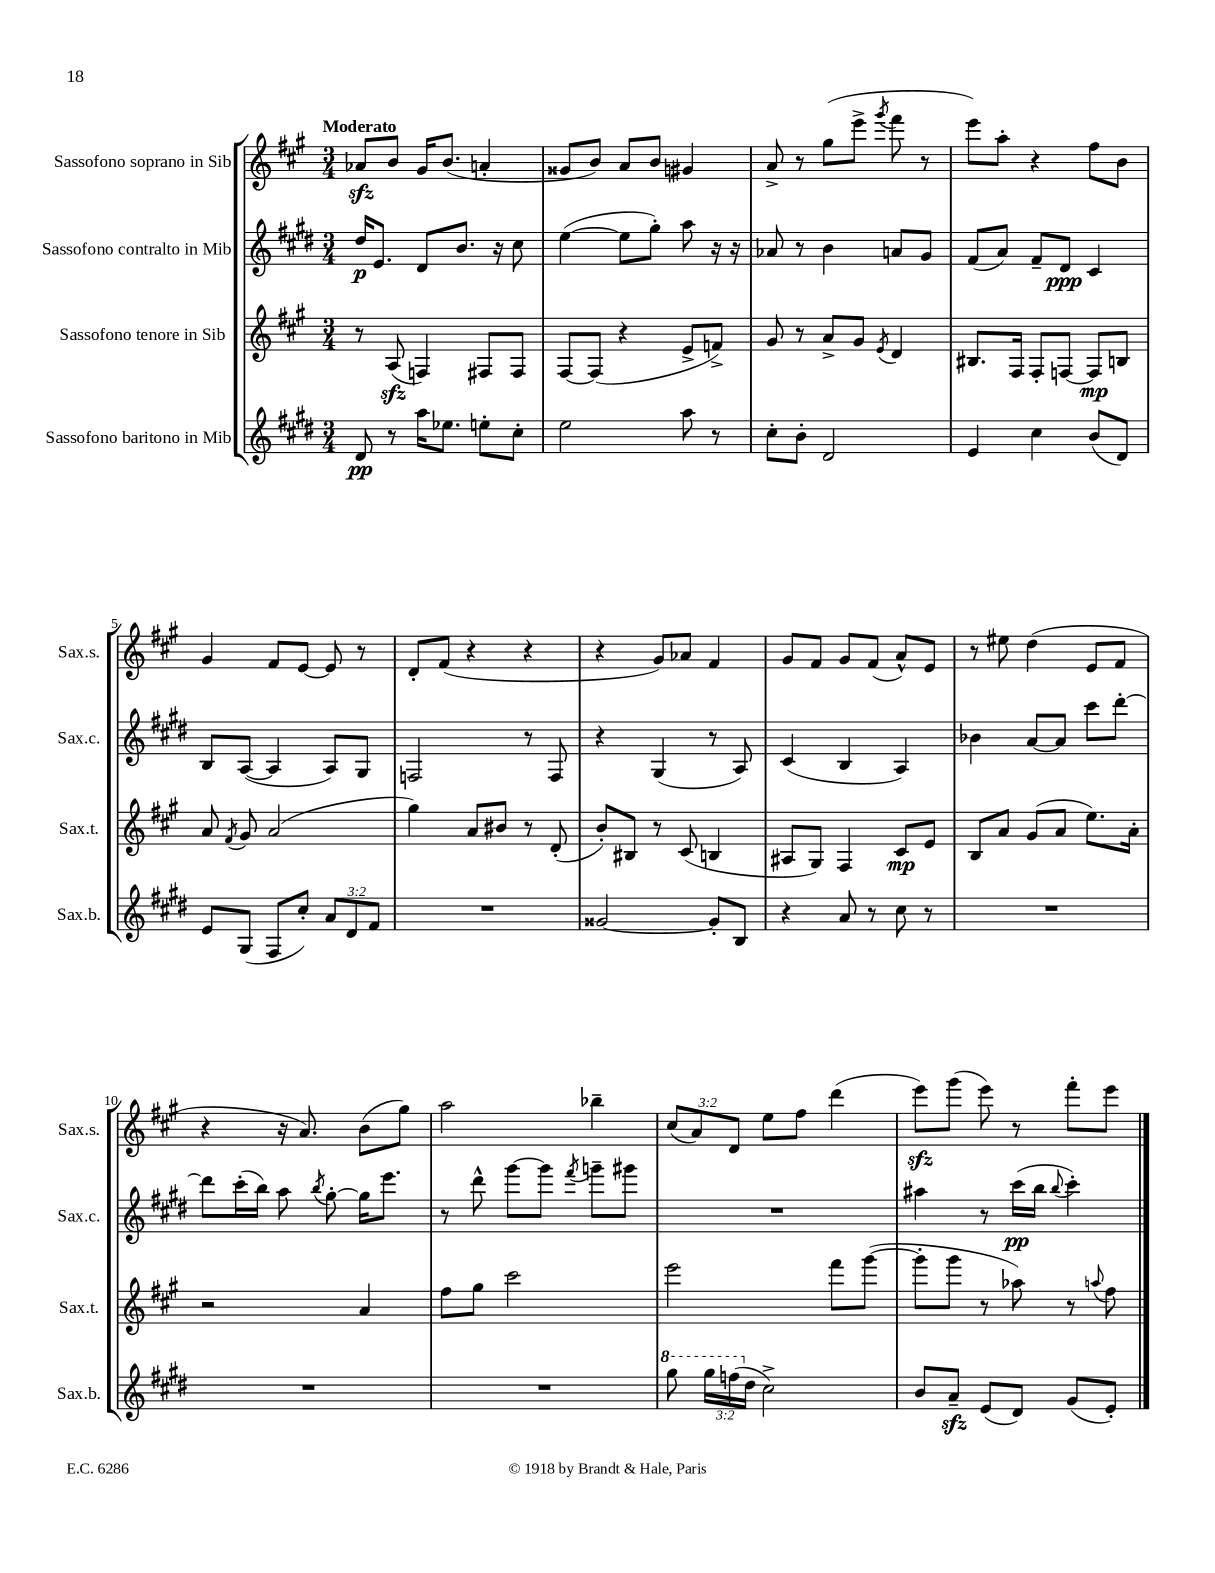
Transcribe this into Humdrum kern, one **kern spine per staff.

**kern	**dynam	**kern	**dynam	**kern	**dynam	**kern
*part4	*part4	*part3	*part3	*part2	*part2	*part1
*staff4	*staff4	*staff3	*staff3	*staff2	*staff2	*staff1
*I"Sassofono baritono in Mib	*	*I"Sassofono tenore in Sib	*	*I"Sassofono contralto in Mib	*	*I"Sassofono soprano in Sib
*I'Sax.b.	*	*I'Sax.t.	*	*I'Sax.c.	*	*I'Sax.s.
*clefG2	*	*clefG2	*	*clefG2	*	*clefG2
*k[f#c#g#d#]	*	*k[f#c#g#]	*	*k[f#c#g#d#]	*	*k[f#c#g#]
*M3/4	*	*M3/4	*	*M3/4	*	*M3/4
=1	=1	=1	=1	=1	=1	=1
!	!	!	!	!	!	!LO:TX:a:B:t=Moderato
8d#/	pp	8r	.	16dd#/KL	p	8a-Xzz/L
.	.	.	.	8.e/J	.	.
8r	.	(8Azz/	.	.	.	8b/J
16aa\KL	.	4Fn/)	.	8d#/L	.	16g#/KL
8.ee-X\J	.	.	.	.	.	(8.b/J
.	.	.	.	8.b/J	.	.
8een'\L	.	8F#X/L	.	.	.	4an'/
.	.	.	.	16r	.	.
8cc#'\J	.	8F#/J	.	8cc#\	.	.
=2	=2	=2	=2	=2	=2	=2
2ee\	.	[8F#/L	.	([4ee\	.	8g##X/L
.	.	(8F#/J]	.	.	.	8b/J)
.	.	4r	.	8ee\L]	.	8a/L
.	.	.	.	8gg#'\J)	.	8b/J
8aa\	.	8e^/L	.	8aa\	.	4g#X/
8r	.	8fn^/J)	.	16r	.	.
.	.	.	.	16r	.	.
=3	=3	=3	=3	=3	=3	=3
8cc#'\L	.	8g#/	.	8a-X/	.	8a^/
8b'\J	.	8r	.	8r	.	8r
2d#/	.	8a^/L	.	4b\	.	(8gg#\L
.	.	8g#/J	.	.	.	8eee^\J
.	.	8qe/	.	.	.	8qggg#/
.	.	4d/	.	8an/L	.	8fff#\
.	.	.	.	8g#/J	.	8r
=4	=4	=4	=4	=4	=4	=4
4e/	.	8.B#X/L	.	(8f#/L	.	8eee\L)
.	.	.	.	8a/J)	.	8aa'\J
.	.	16F#/Jk	.	.	.	.
4cc#\	.	8F#'/L	.	8f#~/L	.	4r
.	.	[8Fn/J	.	8d#/J	ppp	.
(8b/L	.	8F/L]	mp	4c#/	.	8ff#\L
8d#/J)	.	8Bn/J	.	.	.	8b\J
!!LO:LB:g=z
=5	=5	=5	=5	=5	=5	=5
8e/L	.	8a/	.	8B/L	.	4g#/
.	.	8qf#/	.	.	.	.
(8G#/J	.	8g#/	.	([8A/J	.	.
8F#/L	.	(2a/	.	4A/]	.	8f#/L
8cc#'/J)	.	.	.	.	.	[8e/J
12a/L	.	.	.	8A/L)	.	8e/]
12d#/	.	.	.	.	.	.
.	.	.	.	8G#/J	.	8r
12f#/J	.	.	.	.	.	.
=6	=6	=6	=6	=6	=6	=6
2.r	.	4gg#\)	.	2Fn/	.	8d'/L
.	.	.	.	.	.	(8f#/J
.	.	8a/L	.	.	.	4r
.	.	8b#X/J	.	.	.	.
.	.	8r	.	8r	.	4r
.	.	(8d'/	.	8F/	.	.
=7	=7	=7	=7	=7	=7	=7
[2g##X/	.	8b'/L)	.	4r	.	4r
.	.	8B#X/J	.	.	.	.
.	.	8r	.	(4G#/	.	8g#/L)
.	.	(8c#/	.	.	.	8a-X/J
8g##'/L]	.	4Bn/	.	8r	.	4f#/
8B/J	.	.	.	8A/)	.	.
=8	=8	=8	=8	=8	=8	=8
4r	.	8A#X/L	.	(4c#/	.	8g#/L
.	.	8G#/J)	.	.	.	8f#/J
8a/	.	4F#/	.	4B/	.	8g#/L
8r	.	.	.	.	.	(8f#/J
8cc#\	.	8c#/L	mp	4A/)	.	8a^^/L)
8r	.	8e/J	.	.	.	8e/J
=9	=9	=9	=9	=9	=9	=9
2.r	.	8B/L	.	4b-X\	.	8r
.	.	8a/J	.	.	.	8ee#X\
.	.	(8g#/L	.	[8a/L	.	(4dd\
.	.	8a/J	.	8a/J]	.	.
.	.	8.ee\L)	.	8ccc#\L	.	8e/L
.	.	.	.	[8ddd#'\J	.	8f#/J
.	.	16a'\Jk	.	.	.	.
!!LO:LB:g=z
=10	=10	=10	=10	=10	=10	=10
2.r	.	2r	.	8ddd#\L]	.	4r
.	.	.	.	(16ccc#'\L	.	.
.	.	.	.	16bb\JJ)	.	.
.	.	.	.	8aa\	.	16r
.	.	.	.	.	.	8.a/)
.	.	.	.	8qbb/	.	.
.	.	.	.	[8gg#'\	.	.
.	.	4a/	.	16gg#\KL]	.	(8b\L
.	.	.	.	8.eee\J	.	.
.	.	.	.	.	.	8gg#\J)
=11	=11	=11	=11	=11	=11	=11
2.r	.	8ff#\L	.	8r	.	2aa\
.	.	8gg#\J	.	8ddd#^^\	.	.
.	.	2ccc#\	.	[8ggg#\L	.	.
.	.	.	.	8ggg#\J]	.	.
.	.	.	.	8qfff#/	.	.
.	.	.	.	8gggn~\L	.	4bb-X~\
.	.	.	.	8ggg#X\J	.	.
=12	=12	=12	=12	=12	=12	=12
*8va	*	*	*	*	*	*
8ggg#\	.	2eee\	.	2.r	.	(12cc#/L
.	.	.	.	.	.	12a/)
24ggg#\LL	.	.	.	.	.	.
(24fffn\	.	.	.	.	.	12d/J
*X8va	*	*	*	*	*	*
24dd#\JJ	.	.	.	.	.	.
2cc#^\)	.	.	.	.	.	8ee\L
.	.	.	.	.	.	8ff#\J
.	.	8fff#\L	.	.	.	(4ddd\
.	.	([8ggg#\J	.	.	.	.
=13	=13	=13	=13	=13	=13	=13
8b/L	.	8ggg#'\L]	.	4aa#X\	.	8eeezz\L)
8azz~/J	.	8ggg#\J	.	.	.	(8ggg#\J
(8e/L	.	8r	.	8r	.	8eee\)
8d#/J)	.	8aa-X\)	.	(16ccc#\LL	pp	8r
.	.	.	.	16bb\JJ	.	.
.	.	.	.	8qqbb/	.	.
(8g#/L	.	8r	.	4ccc#'\)	.	8fff#'\L
.	.	8qqaan/	.	.	.	.
8e'/J)	.	8ff#\	.	.	.	8eee\J
==	==	==	==	==	==	==
*-	*-	*-	*-	*-	*-	*-
